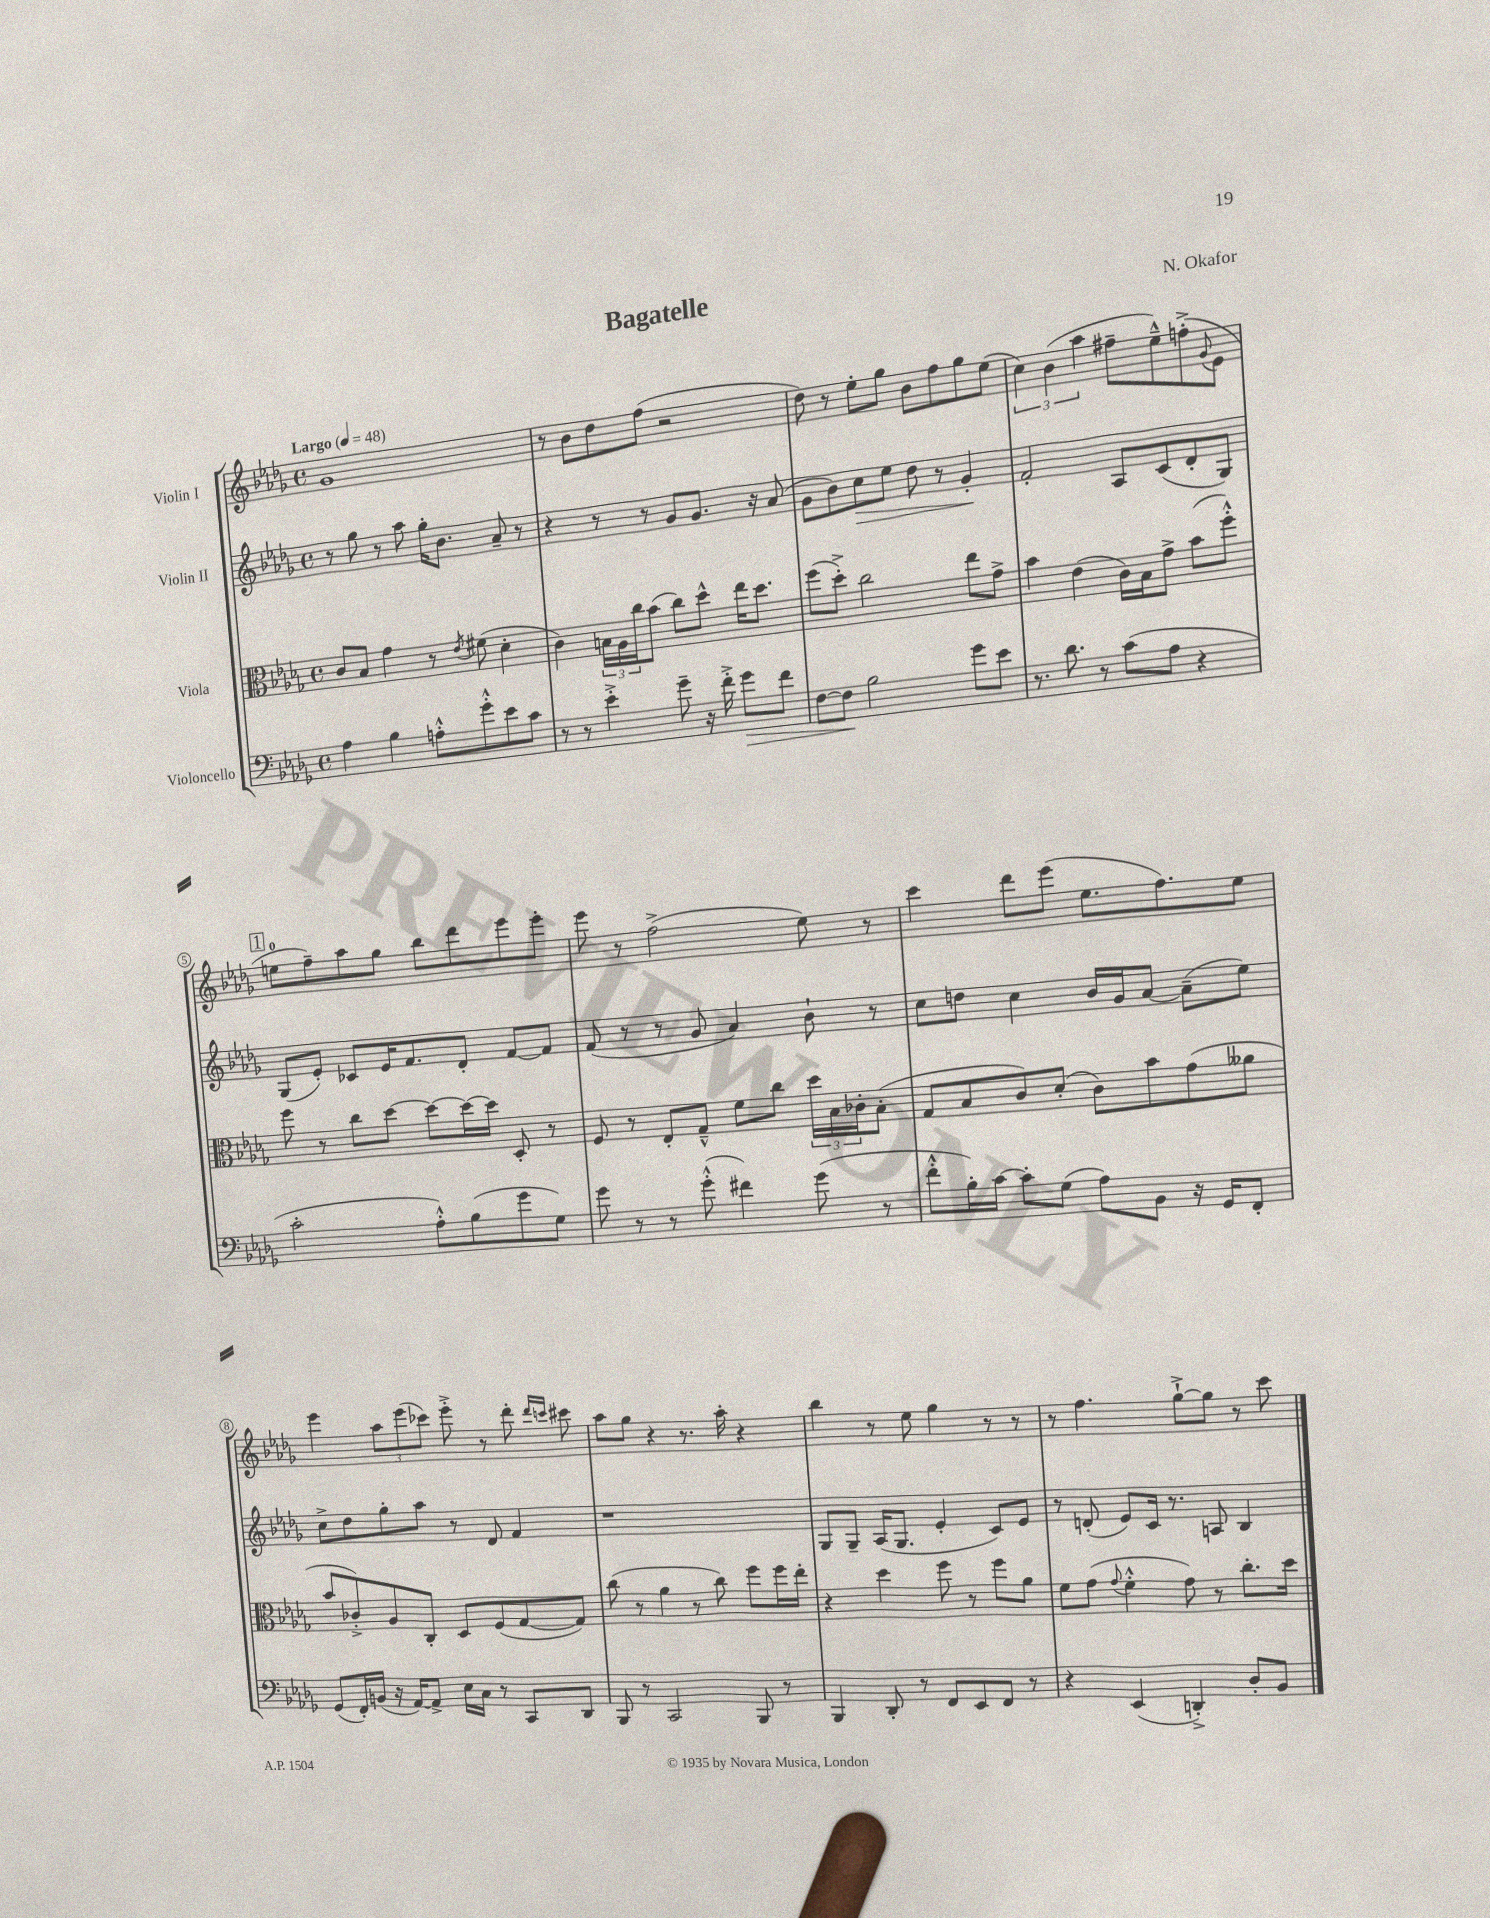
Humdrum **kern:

**kern	**kern	**kern	**kern
*staff4	*staff3	*staff2	*staff1
*clefF4	*clefC3	*clefG2	*clefG2
*k[b-e-a-d-g-]	*k[b-e-a-d-g-]	*k[b-e-a-d-g-]	*k[b-e-a-d-g-]
*M4/4	*M4/4	*M4/4	*M4/4
*met(c)	*met(c)	*met(c)	*met(c)
*MM48	*MM48	*MM48	*MM48
4A-\	8c/L	8r	1g-
.	8B-/J	8gg-\	.
4B-\	4g-\	8r	.
.	.	8aa-\	.
8A'^^\L	8r	16gg-'\LK	.
.	.	8.b-\J	.
.	8qe-/	.	.
8g-'^^\	(8f#\	.	.
8e-\	4d-'\	8a-~/	.
8c\J	.	8r	.
=	=	=	=
8r	4c\)	4r	8r
8r	.	.	8b-\L
4e-'^\	24B\LL	8r	8dd-\
.	24A-\	.	.
.	24cc\J	.	.
.	(8b-\J	8r	(8ff\J
8g-~\	8cc\L)	8g-/L	2r
16r	8dd-^^\J	8.g-/J	.
16f'^\	.	.	.
8g-\L	16ee-\LK	.	.
.	8.dd-\J	16r	.
8f\J	.	(8a-/	.
=	=	=	=
[8F\L	(8ff\L	8g-\L	8dd-\)
8F\]J	8dd-'^\J)	8b-\)	8r
2B-\	2cc\	8cc\	8ee-'\L
.	.	8ee-\J	8gg-\J
.	.	8dd-\	8b-\L
.	.	8r	8ff\
8g-\L	8ee-\L	4g-'/	8gg-\
8e-\J	8g-^\J	.	(8ee-\J
=	=	=	=
8.r	4b-\	2f'/	6cc\)
.	.	.	(6b-\
8.d-\	.	.	.
.	(4e-\	.	.
.	.	.	6aa-\
8r	.	.	.
(8c\L	16c\LL)	8A-/L	8ff#~\L
.	16B-\J	.	.
8A-\J	8g-^\J	(8c/	8ee-~^^\)
4r	(8b-\L	8d-'/	(8ff'^\
.	.	.	8qqg-/
.	8ff'^^\J)	8G-/J)	8e-\J
=	=	=	=
2c'\	8ff\	(8G-/L	8ee\L
.	8r	8e-'/J)	8ff~\)
.	8cc\L	8c-/L	8aa-\
.	[8dd-\J	16e-/K	8gg-\J
.	.	8.f/	.
8A-'^^\L)	8dd-\_L	.	8bb-\L
(8B-\	16dd-\_L	8d-'/J	8ddd-\
.	16dd-\]JJ	.	.
8g-\	8D-'/	[8f/L	8eee-\
8G-\J)	8r	8f/]J	8eee-'\J
=	=	=	=
8g-\	8F/	(8f/	8eee-\
8r	8r	8r	8r
8r	8E-'/L	8r	(2ff^\
(8g-'^^\	8G-~^^/J	8g-/	.
4f#\)	8f\L	4a-/)	.
.	8cc\J	.	.
(8g-\	24dd-\LL	8b-`\	8ee-\)
.	24B-\	.	.
.	24c-'\J	.	.
8r	(8B-'\J	8r	8r
=	=	=	=
8f'^^\L	8G-/L	8cc\L	4ccc\
16B-'\L)	8B-/	8dd\J	.
[16c\JJ	.	.	.
8c'\]L	8c/)	4cc\	8ddd-\L
(8G-\J	(8d-'/J	.	(8eee-\J
8A-\L)	8c\L)	16b-/LL	8.ee-\L
.	.	16g-/J	.
8BB-\J	8b-\	[8a-/J	.
.	.	.	8.ff\)
16r	(8g-\	(8a-~\]L	.
16GG-/LK	.	.	.
8FF'/J	8a--\J	8ee-\J)	8ee-\J
=	=	=	=
(8GG-/L	8b-/L	8cc^\L	4eee-\
16FF'/L)	8c-'^/)	8dd-\	.
(16BB/JJ	.	.	.
16r	8A-/	8gg-'\	12aa-\L
[16AA-/LK)	.	.	.
.	.	.	(12eee-\
8AA-^/]J	8C'/J	8aa-\J	.
.	.	.	12ccc-\J)
16E-\LL	8D-/L	8r	8eee-'^\
16C\JJ	.	.	.
8r	(8F/	8d-/	8r
8CC/L	[8G-/	4f/	8ddd-'\
.	.	.	16qqddd-/LL
.	.	.	16qqccc/JJ
8DD-/J	8G-/]J)	.	8ccc#\
=	=	=	=
8BBB-/	(8cc\	1r	8aa-\L
8r	8r	.	8gg-\J
2CC/	4a-\	.	4r
.	8r	.	8.r
.	8cc\)	.	.
.	.	.	16aa-'\
8BBB-/	8ff\L	.	4r
8r	16ff\L	.	.
.	16ee-'\JJ	.	.
=	=	=	=
4BBB-/	4r	8G-/L	4bb-\
.	.	8G-~/J	.
8DD-'/	4dd-\	(16A-/LK	8r
.	.	8.G-/J	.
8r	.	.	8ee-\
8FF/L	8ff\	4e-'/	4gg-\
8EE-/	8r	.	.
8FF/J	8ff\L	8c/L)	8r
8r	8a-\J	8e-/J	8r
=	=	=	=
4r	8f\L	8r	8r
.	(8g-\J	(8d'/	4.ff\
.	8qqg-/	.	.
(4EE-/	4f'^^\	8e-/L)	.
.	.	16c/Jk	.
.	.	8.r	.
4DD'^/)	8g-\)	.	[8gg-`^\L
.	8r	8A/	8gg-\]J
8D-'/L	8.cc'\L	4B-/	8r
8BB-/J	.	.	8ccc\
.	16dd-\Jk	.	.
==	==	==	==
*-	*-	*-	*-
